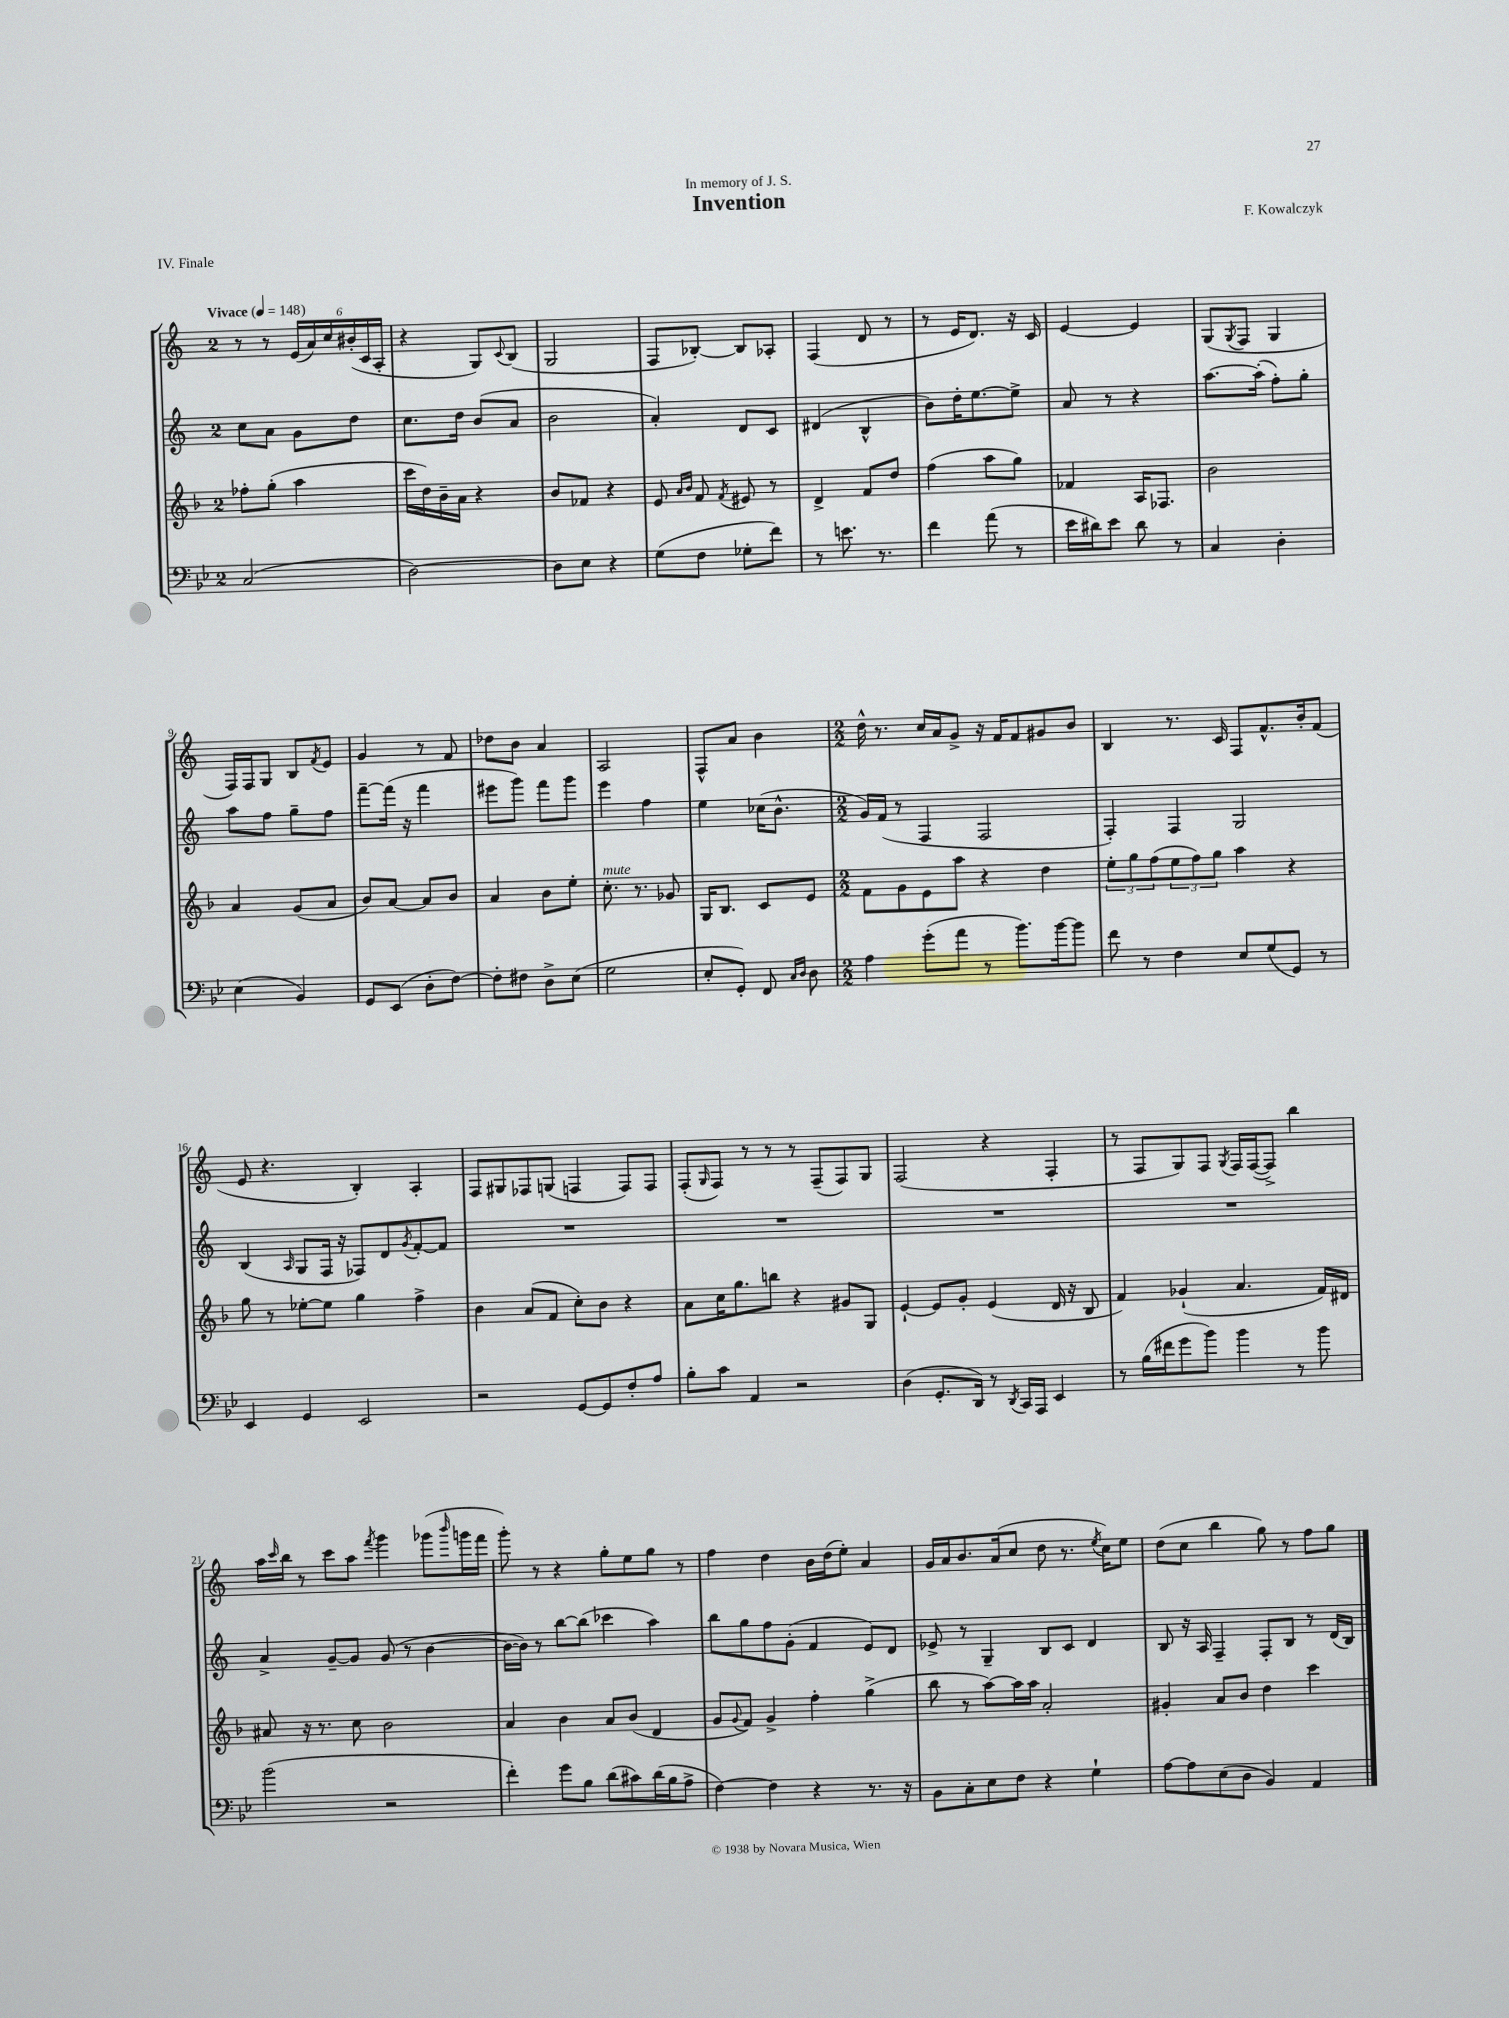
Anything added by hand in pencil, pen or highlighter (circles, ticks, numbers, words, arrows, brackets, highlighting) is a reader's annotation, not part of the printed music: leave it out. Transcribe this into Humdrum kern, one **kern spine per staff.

**kern	**kern	**kern	**kern
*staff4	*staff3	*staff2	*staff1
*clefF4	*clefG2	*clefG2	*clefG2
*k[b-e-]	*k[b-]	*k[]	*k[]
*M2/4	*M2/4	*M2/4	*M2/4
*MM148	*MM148	*MM148	*MM148
(2C/	8ff-'\L	8cc\L	8r
.	(8gg'\J	8a\J	8r
.	4aa\	8g\L	(24e/LL
.	.	.	24a/)
.	.	.	24cc/
.	.	8dd\J	(24b#'/
.	.	.	24c/
.	.	.	24A'/JJ
=	=	=	=
[2D\)	16ccc\LL	8.cc\L	4r
.	16dd\)	.	.
.	16b-~\	.	.
.	16a\JJ	16dd\Jk	.
.	4r	(8b/L	8G/L)
.	.	.	8qqc/
.	.	8a/J	(8B/J
=	=	=	=
8D\]L	8b-/L	2b\	2G/
8E-\J	8f-/J	.	.
4r	4r	.	.
=	=	=	=
(8G\L	8e/	4a'/)	8F/L
.	16qqa/LL	.	.
.	16qqb-/JJ	.	.
8F\J	8f/	.	[8B-'/J)
.	8qf/	.	.
8G-'\L	8e#/	8d/L	8B-/]L
8f\J)	8r	8c/J	8A-'/J
=	=	=	=
8r	4d^/	(4d#/	(4F/
8.e\	.	.	.
.	8f/L	4B^^/	8d/
8.r	.	.	.
.	8dd/J	.	8r
=	=	=	=
4f\	(4ff\	8b\L)	8r
.	.	16dd'\K	16e/LK
.	.	[8.ee\	8.d/J)
(8a\	8aa\L	.	.
8r	8gg\J)	8ee^\]J	16r
.	.	.	16c/
=	=	=	=
16e-\LL	4f-/	8a/	[4e/
16d#\J)	.	.	.
8e-\J	.	8r	.
8d#\	16A/LK	4r	4e/]
.	8.F-/J	.	.
8r	.	.	.
=	=	=	=
4C/	2b-\	[8.aa\L	(8G/L
.	.	.	8qG/
.	.	.	8F/J
.	.	(16aa'\]Jk	.
4D'\	.	8ff'\L)	4G/
.	.	8gg'\J	.
=	=	=	=
(4E-\	4a/	8aa\L	16F/LL)
.	.	.	16F/J
.	.	8ff\J	8G/J
4BB-/)	(8g/L	8gg~\L	8B/L
.	.	.	8qf/
.	8a/J	8ff\J	8e/J
=	=	=	=
8GG/L	8b-/L)	[8fff~\L	4g/
(8EE-/J	[8a/J	(16fff\]Jk	.
.	.	16r	.
8D'\L	8a/]L	4fff\	8r
[8F\J)	8b-/J	.	8f/
=	=	=	=
8F'\]L	4a/	8eee#\L	8dd-\L
8F#\J	.	8ggg\J)	8b\J
8D^\L	8b-\L	8fff\L	4a/
(8E-\J	8ee'\J	8ggg\J	.
=	=	=	=
2G\	8.cc'\	4eee\	2A/
.	8.r	.	.
.	.	4ff\	.
.	8g-/	.	.
=	=	=	=
8E-'/L	16G/LK	4ee\	8F^^/L
.	8.B-/J	.	.
8GG'/J)	.	.	8a/J
8FF/	8c/L	(16cc-\LK	4b\
.	.	8.b^^\J	.
16qqC/LL	.	.	.
16qqD/JJ	.	.	.
8D\	8e/J	.	.
=	=	=	=
*M2/2	*M2/2	*M2/2	*M2/2
4A\	8f\L	16g/LL)	16dd^^\
.	.	(16f/JJ	8.r
.	8g\	8r	.
(8g'\L	8e\	4F/	16cc/LL
.	.	.	16a/J
8a\J	8aa\J	.	8g^/J
8r	4r	2F/	16r
.	.	.	16f/LK
8.b-\L)	.	.	8f/
.	4dd\	.	8g#/
[16b-\k	.	.	.
8b-\]J	.	.	8b/J
=	=	=	=
8f\	12ee'\L	4F'/)	4B/
.	12gg\	.	.
8r	.	.	.
.	(12ff\	.	.
4F\	12ee\	4F/	8.r
.	12ff\)	.	.
.	12gg\J	.	.
.	.	.	16c/
8E-/L	4aa\	2G/	8F/L
(8G/	.	.	8.f^^/
8GG/J)	4r	.	.
.	.	.	16b'/k
8r	.	.	(8f/J
=	=	=	=
4EE-/	8gg\	(4B/	8e/
.	8r	.	4.r
.	.	16qqA/	.
4GG/	[8ee-'\L	8G/L	.
.	8ee-\]J	16F/Jk	.
.	.	16r	.
2EE-/	4gg\	8F-/L)	4B'/)
.	.	8d/	.
.	.	8qg/	.
.	4ff^\	[8f'/	4A'/
.	.	8f/]J	.
=	=	=	=
2r	4b-\	1r	8F/L
.	.	.	8G#/
.	(8a/L	.	8F-/
.	8f/J	.	(8G/J
[8GG/L	8cc'\L)	.	4F/
8GG/]	8b-\J	.	.
8F'/	4r	.	8F/L)
8A/J	.	.	8F/J
=	=	=	=
8B-'\L	8a\L	1r	(8F'/L
.	.	.	16qqG/
8c\J	16cc\K	.	8F/J)
.	8.gg\	.	.
4AA/	.	.	8r
.	8bb\J	.	8r
2r	4r	.	8r
.	.	.	(8F~/L
.	8g#/L	.	8F/)
.	8G/J	.	8G/J
=	=	=	=
(4D\	[4e`/	1r	(2F/
8.GG'/L	8e/]L	.	.
.	8g'/J	.	.
16DD/Jk)	.	.	.
8r	(4e/	.	4r
8qDD/	.	.	.
16CC/LL	.	.	.
16AAA/JJ	.	.	.
4EE-/	16d/	.	4F'/
.	16r	.	.
.	8B-/	.	.
=	=	=	=
8r	4f/)	1r	8r
(16B-\LL	.	.	8F/L
16f#\J	.	.	.
8g\	(4g-`/	.	8G/)
8b-\J)	.	.	8F/J
.	.	.	8qG/
4b-\	4.a/	.	16F/LL
.	.	.	([16F/J
.	.	.	8F^/]J)
8r	.	.	4bb\
8b-\	16f/LL)	.	.
.	16d#/JJ	.	.
=	=	=	=
(2b-\	8a#/	4a^/	16aa\LL
.	.	.	16qqccc/
.	.	.	16bb\JJ
.	16r	.	8r
.	8.r	.	.
.	.	[8g~/L	8ccc\L
.	8cc\	8g/]J	8aa\J
.	.	.	8qfff/
2r	2b-\	(8g/	4ggg\
.	.	8r	.
.	.	[4b\	(8ggg-\L
.	.	.	16qqbbb/
.	.	.	16ggg\L
.	.	.	16fff\JJ
=	=	=	=
4f'\)	4a/	16b\_LL	8ggg'\)
.	.	16b\]JJ)	.
.	.	8r	8r
8g\L	4b-\	[8bb\L	4r
8B-\J	.	(8bb\]J	.
(8d\L	8a/L	4ccc-\	8gg'\L
8c#\)	(8b-/J	.	8ee\
(16d\L	4d/	4aa\)	8gg\J
16B-\J	.	.	.
8A^\J	.	.	8r
=	=	=	=
[4F\)	8g/L	8bb\L	4ff\
.	8qqg/	.	.
.	8f/J)	8gg\	.
4F\]	4g^/	8ff\	4dd\
.	.	(8g'\J	.
4r	4ff'\	4f/	16b\LL
.	.	.	(16dd\J
.	.	.	8ee'\J)
8.r	(4gg^\	8e/L)	4a/
.	.	8d/J	.
16r	.	.	.
=	=	=	=
8BB-\L	8bb-\	8e-^/	16g/LL
.	.	.	16a/J
8C'\	8r	8r	8.b/
8E-\	[8aa\L)	4G~/	.
.	.	.	(16a/k
8F\J	16aa\]L	.	8cc/J
.	16aa\JJ	.	.
4r	2a'/	8B/L	8dd\
.	.	8c/J	8.r
4G`\	.	4d/	.
.	.	.	8qee/
.	.	.	16cc\LK)
.	.	.	8ee\J
=	=	=	=
[8A\L	4g#'/	8B/	(8dd\L
8A\]	.	16r	8cc\J
.	.	16A/	.
(8E-\	8a/L	4F~/	4bb\
8D\J	8b-/J	.	.
4BB-/)	4dd\	8F'/L	8gg\)
.	.	8B/J	8r
4AA/	4ccc\	8r	8ff\L
.	.	(16d/LL	8gg\J
.	.	16B/JJ)	.
==	==	==	==
*-	*-	*-	*-
